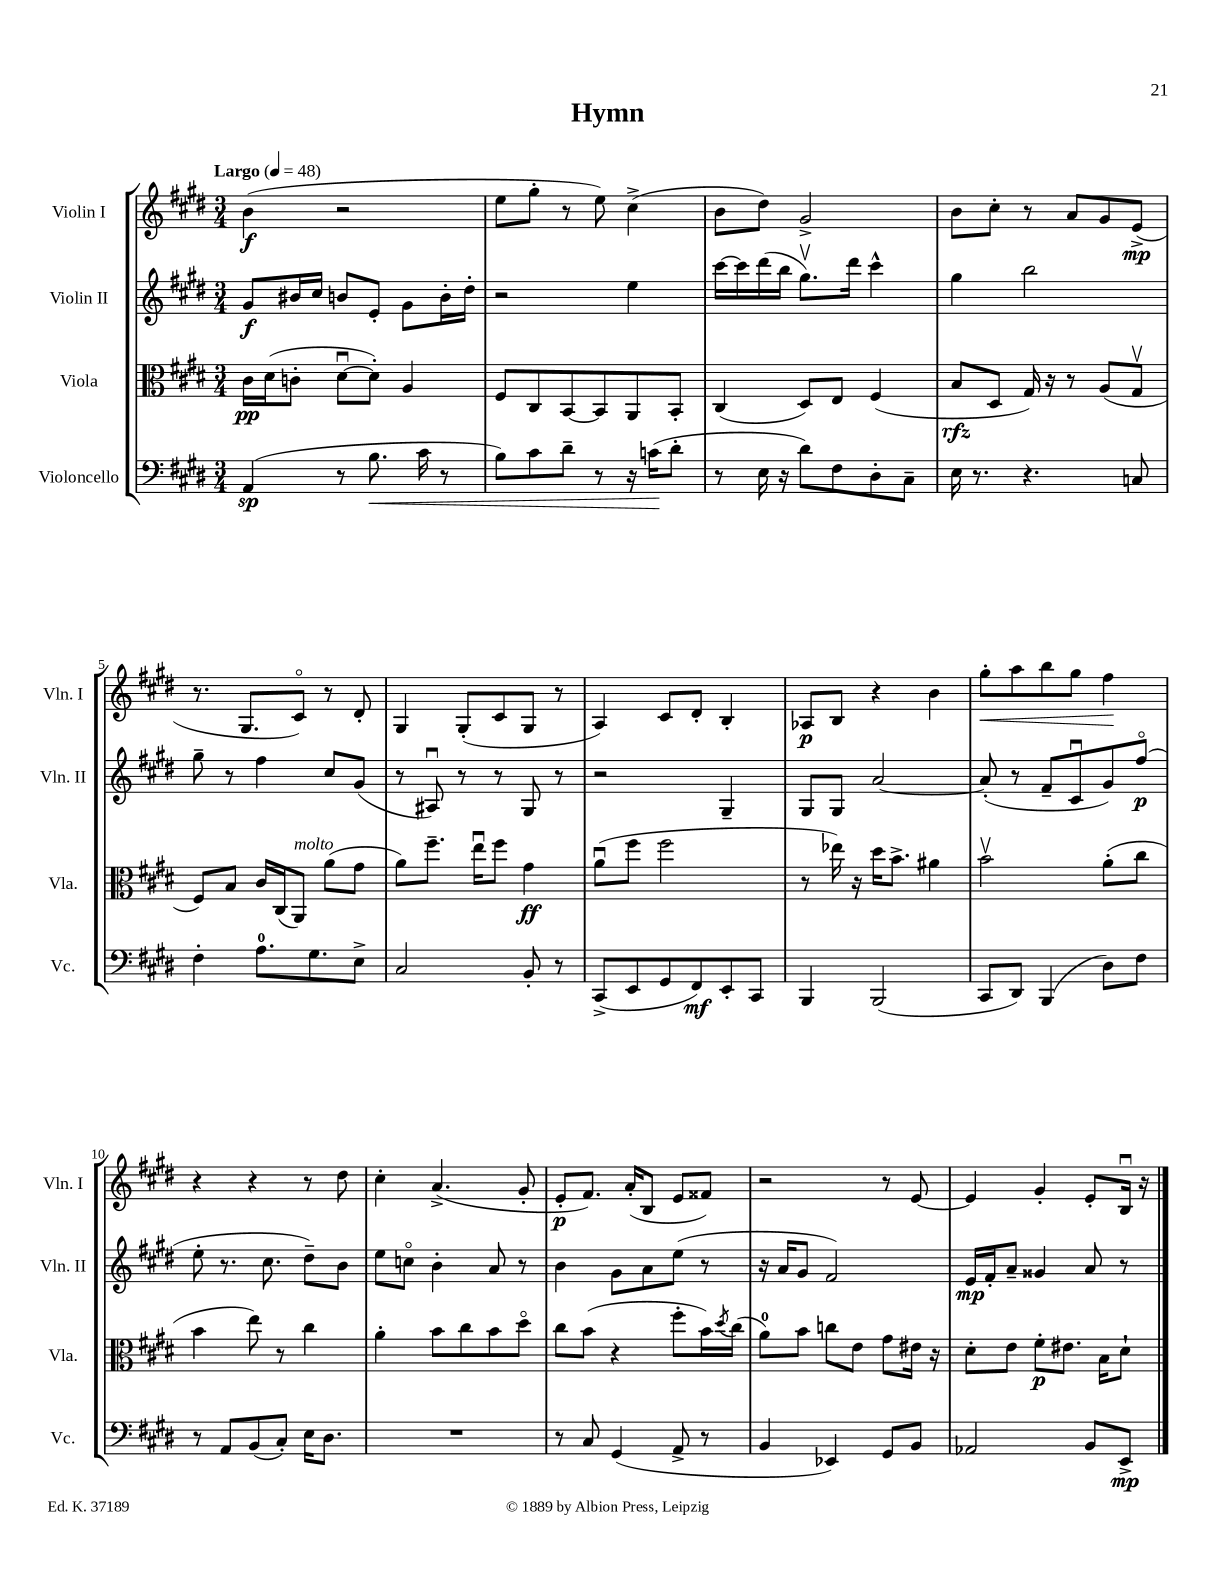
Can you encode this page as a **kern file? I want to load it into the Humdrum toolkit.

**kern	**dynam	**kern	**dynam	**kern	**dynam	**kern	**dynam
*part4	*part4	*part3	*part3	*part2	*part2	*part1	*part1
*staff4	*staff4	*staff3	*staff3	*staff2	*staff2	*staff1	*staff1
*I"Violoncello	*	*I"Viola	*	*I"Violin II	*	*I"Violin I	*
*I'Vc.	*	*I'Vla.	*	*I'Vln. II	*	*I'Vln. I	*
*clefF4	*	*clefC3	*	*clefG2	*	*clefG2	*
*k[f#c#g#d#]	*	*k[f#c#g#d#]	*	*k[f#c#g#d#]	*	*k[f#c#g#d#]	*
*M3/4	*	*M3/4	*	*M3/4	*	*M3/4	*
*MM48	*	*MM48	*	*MM48	*	*MM48	*
=1	=1	=1	=1	=1	=1	=1	=1
!	!	!	!	!	!	!LO:TX:a:B:t=Largo	!
(4AA/	sp	16c#\LL	pp	8g#/L	f	(4b\	f
.	.	(16d#\J	.	.	.	.	.
.	.	8cn'\J	.	16b#X/L	.	.	.
.	.	.	.	16cc#/JJ	.	.	.
8r	.	[8d#u\L	.	8bn/L	.	2r	.
!	!LO:HP:b	!	!	!	!	!	!
8.B\	<	8d#'\J])	.	8e'/J	.	.	.
.	.	4A/	.	8g#\L	.	.	.
16c#\	.	.	.	.	.	.	.
8r	.	.	.	16b'\L	.	.	.
.	.	.	.	16dd#'\JJ	.	.	.
=2	=2	=2	=2	=2	=2	=2	=2
8B\L)	.	8F#/L	.	2r	.	8ee\L	.
8c#\	.	8C#/	.	.	.	8gg#'\J	.
8d#~\J	.	[8BB/	.	.	.	8r	.
8r	.	8BB/]	.	.	.	8ee\)	.
16r	.	8AA/	.	4ee\	.	(4cc#^\	.
(16cn\KL	.	.	.	.	.	.	.
8d#'\J	[	8BB'/J	.	.	.	.	.
=3	=3	=3	=3	=3	=3	=3	=3
8r	.	(4C#/	.	[16ccc#\LL	.	8b\L	.
.	.	.	.	16ccc#\]	.	.	.
16E\	.	.	.	(16ddd#\	.	8dd#\J)	.
16r	.	.	.	16bb\JJ	.	.	.
8d#\L)	.	8D#/L)	.	8.gg#v\L)	.	2g#^/	.
8F#\	.	8E/J	.	.	.	.	.
.	.	.	.	16ddd#\Jk	.	.	.
8D#'\	.	(4F#/	.	4ccc#^^\	.	.	.
8C#~\J	.	.	.	.	.	.	.
=4	=4	=4	=4	=4	=4	=4	=4
16E\	.	8B/L	rfz	4gg#\	.	8b\L	.
8.r	.	.	.	.	.	.	.
.	.	8D#/J	.	.	.	8cc#'\J	.
4.r	.	16G#/)	.	2bb\	.	8r	.
.	.	16r	.	.	.	.	.
.	.	8r	.	.	.	8a/L	.
.	.	(8A/L	.	.	.	8g#/	.
8Cn/	.	8G#v/J	.	.	.	(8e^/J	mp
!!LO:LB:g=z
=5	=5	=5	=5	=5	=5	=5	=5
4F#'\	.	8F#/L)	.	8gg#~\	.	8.r	.
.	.	8B/J	.	8r	.	.	.
.	.	.	.	.	.	8.G#/L	.
8.A\L	.	16c#/LL	.	4ff#\	.	.	.
.	.	(16C#/J	.	.	.	.	.
!	!	!LO:TX:a:i:t=molto	!	!	!	!	!
.	.	8AA/J)	.	.	.	8c#/J)	.
8.G#\	.	.	.	.	.	.	.
.	.	(8a\L	.	8cc#/L	.	8r	.
8E^\J	.	8g#\J	.	(8g#/J	.	8d#'/	.
=6	=6	=6	=6	=6	=6	=6	=6
2C#/	.	8a\L)	.	8r	.	4G#/	.
.	.	8.ff#~\J	.	8A#Xu/)	.	.	.
.	.	.	.	8r	.	(8G#'/L	.
.	.	16eeu\KL	.	.	.	.	.
.	.	8ff#\J	.	8r	.	8c#/	.
8BB'/	.	4g#\	ff	8G#/	.	8G#/J	.
8r	.	.	.	8r	.	8r	.
=7	=7	=7	=7	=7	=7	=7	=7
(8CC#^/L	.	(8au\L	.	2r	.	4A/)	.
8EE/	.	8ff#\J	.	.	.	.	.
8GG#/	.	2ff#\	.	.	.	8c#/L	.
8FF#/)	mf	.	.	.	.	8d#'/J	.
8EE'/	.	.	.	4G#~/	.	4B'/	.
8CC#/J	.	.	.	.	.	.	.
=8	=8	=8	=8	=8	=8	=8	=8
4BBB/	.	8r	.	8G#/L	.	8A-X/L	p
.	.	16ee-X\)	.	8G#/J	.	8B/J	.
.	.	16r	.	.	.	.	.
(2BBB/	.	16dd#\KL	.	[2a/	.	4r	.
.	.	8.b^\J	.	.	.	.	.
.	.	4a#X\	.	.	.	4b\	.
=9	=9	=9	=9	=9	=9	=9	=9
!	!	!	!	!	!	!	!LO:HP:b
8CC#/L	.	2bv\	.	(8a'/]	.	8gg#'\L	<
8DD#/J)	.	.	.	8r	.	8aa\	.
(4BBB/	.	.	.	8f#~/L	.	8bb\	.
.	.	.	.	8c#u/	.	8gg#\J	.
8D#\L)	.	(8a'\L	.	8g#/)	.	4ff#\	.
8F#\J	.	8cc#\J	.	(8ff#/J	p	.	.
.	.	.	.	.	.	.	[
!!LO:LB:g=z
=10	=10	=10	=10	=10	=10	=10	=10
8r	.	4b\	.	8ee'\	.	4r	.
8AA/L	.	.	.	8.r	.	.	.
(8BB/	.	8ee\)	.	.	.	4r	.
.	.	.	.	8.cc#\	.	.	.
8C#'/J)	.	8r	.	.	.	.	.
16E\KL	.	4cc#\	.	8dd#~\L)	.	8r	.
8.D#\J	.	.	.	.	.	.	.
.	.	.	.	8b\J	.	8dd#\	.
=11	=11	=11	=11	=11	=11	=11	=11
2.r	.	4a'\	.	8ee\L	.	4cc#'\	.
.	.	.	.	8ccn\J	.	.	.
.	.	8b\L	.	4b'\	.	(4.a^/	.
.	.	8cc#\	.	.	.	.	.
.	.	8b\	.	8a/	.	.	.
.	.	8dd#\J	.	8r	.	8g#'/	.
=12	=12	=12	=12	=12	=12	=12	=12
8r	.	8cc#\L	.	4b\	.	8e'/L	p
8C#/	.	(8b\J	.	.	.	8.f#/J)	.
(4GG#/	.	4r	.	8g#\L	.	.	.
.	.	.	.	.	.	(16a'/KL	.
.	.	.	.	8a\	.	8B/J	.
8AA^/	.	8ff#'\L	.	(8ee\J	.	8e/L	.
8r	.	16b\L)	.	8r	.	8f##X/J)	.
.	.	8qdd#/	.	.	.	.	.
.	.	(16cc#\JJ	.	.	.	.	.
=13	=13	=13	=13	=13	=13	=13	=13
4BB/	.	8a\L)	.	16r	.	2r	.
.	.	.	.	16a/KL	.	.	.
.	.	8b\J	.	8g#/J	.	.	.
4EE-X/)	.	8ccn\L	.	2f#/)	.	.	.
.	.	8e\J	.	.	.	.	.
8GG#/L	.	8g#\L	.	.	.	8r	.
8BB/J	.	16e#X\Jk	.	.	.	[8e/	.
.	.	16r	.	.	.	.	.
=14	=14	=14	=14	=14	=14	=14	=14
2AA-X/	.	8d#'\L	.	16e/LL	mp	4e/]	.
.	.	.	.	16f#'/J	.	.	.
.	.	8e\J	.	8a~/J	.	.	.
.	.	8f#'\L	p	4g##X/	.	4g#'/	.
.	.	8.e#X\J	.	.	.	.	.
8BB/L	.	.	.	8a/	.	8e'/L	.
.	.	16B\KL	.	.	.	.	.
8EE^/J	mp	8d#`\J	.	8r	.	16Bu/Jk	.
.	.	.	.	.	.	16r	.
==	==	==	==	==	==	==	==
*-	*-	*-	*-	*-	*-	*-	*-
